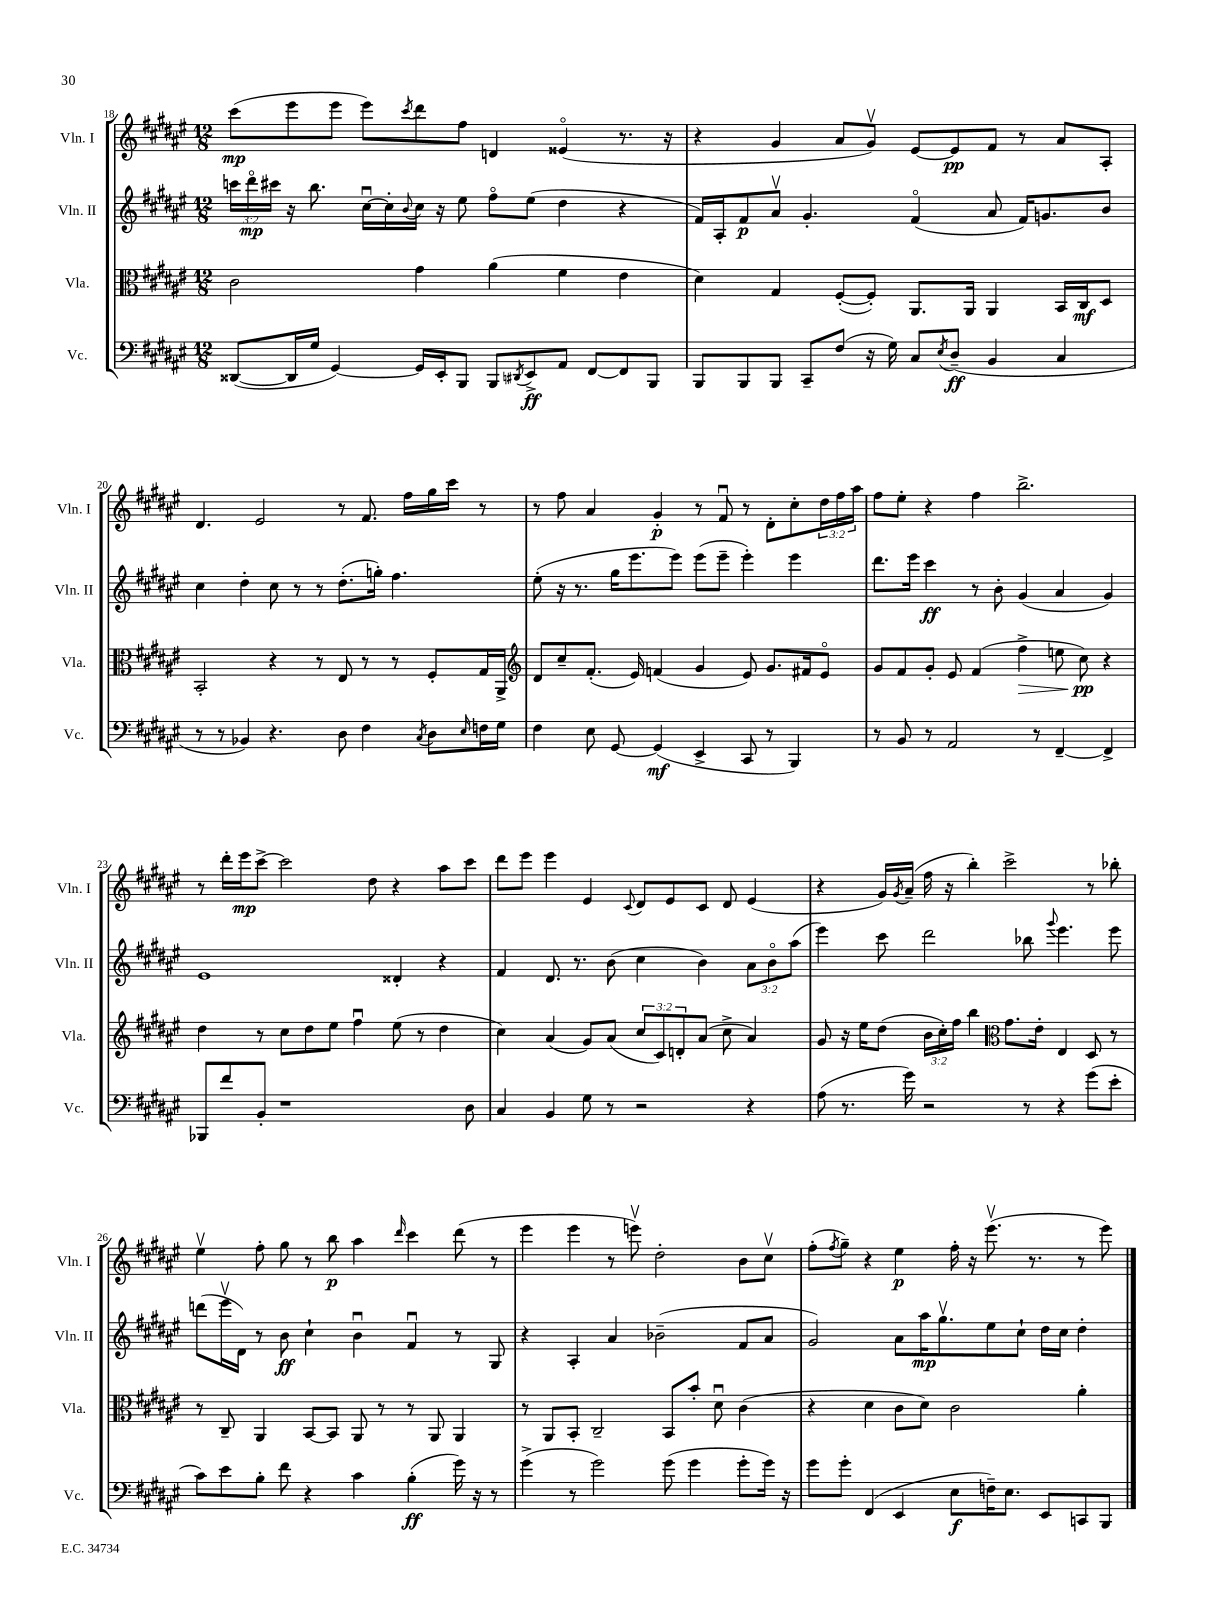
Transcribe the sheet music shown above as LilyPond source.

<<
\new StaffGroup <<
\new Staff = "s0" \with { instrumentName = "Vln. I" shortInstrumentName = "Vln. I" } {
    \clef treble \key fis \major \numericTimeSignature \time 12/8 \override Staff.TupletNumber.text = #tuplet-number::calc-fraction-text
    cis'''8\mp( eis'''8 eis'''8 eis'''8) \acciaccatura { cis'''8 } dis'''8 fis''8 d'4 eisis'4\flageolet( r8. r16 |
    r4 gis'4 ais'8 gis'8\upbow) eis'8~ eis'8\pp fis'8 r8 ais'8 ais8-. |
    dis'4. eis'2 r8 fis'8. fis''16 gis''16 cis'''16 r8 |
    r8 fis''8 ais'4 gis'4-.\p r8 fis'8\downbow r8 dis'8-. cis''8-. \tuplet 3/2 { dis''16 fis''16 ais''16 } |
    fis''8 eis''8-. r4 fis''4 b''2.-> |
    r8 dis'''16-. eis'''16\mp cis'''8~-> cis'''2 dis''8 r4 ais''8 cis'''8 |
    dis'''8 eis'''8 eis'''4 eis'4 \appoggiatura { cis'8 } dis'8 eis'8 cis'8 dis'8 eis'4( |
    r4 gis'16) \acciaccatura { gis'8 } ais'16--( fis''16 r16 b''4-.) cis'''2-> r8 bes''8-. |
    eis''4\upbow fis''8-. gis''8 r8 b''8\p ais''4 \grace { dis'''16 } cis'''4 dis'''8( r8 |
    eis'''4 eis'''4 r8 e'''8\upbow) dis''2-. b'8 cis''8\upbow |
    fis''8-.( \acciaccatura { fis''8 } gis''8--) r4 eis''4\p fis''16-. r16 eis'''8.\upbow( r8. r8 eis'''8) \bar "|." |
}
\new Staff = "s1" \with { instrumentName = "Vln. II" shortInstrumentName = "Vln. II" } {
    \clef treble \key fis \major \numericTimeSignature \time 12/8 \override Staff.TupletNumber.text = #tuplet-number::calc-fraction-text
    \tuplet 3/2 { c'''16 dis'''16\flageolet\mp cis'''16 } r16 b''8. cis''16~\downbow cis''16-. \appoggiatura { b'8 } cis''16 r16 eis''8 fis''8\flageolet eis''8( dis''4 r4 |
    fis'16) ais16-. fis'8\p ais'8\upbow gis'4.-. fis'4\flageolet( ais'8 fis'16) g'8. b'8 |
    cis''4 dis''4-. cis''8 r8 r8 dis''8.-.( g''16-.) fis''4. |
    eis''8-.( r16 r8. gis''16 eis'''8. eis'''8) eis'''8( eis'''8-- eis'''4-.) eis'''4 |
    dis'''8. eis'''16 cis'''4\ff r8 b'8-. gis'4( ais'4 gis'4) |
    eis'1 disis'4-. r4 |
    fis'4 dis'8. r8. b'8( cis''4 b'4) \tuplet 3/2 { ais'8 b'8\flageolet ais''8( } |
    eis'''4) cis'''8 dis'''2 bes''8 \appoggiatura { gis'''8 } eis'''4. eis'''8 |
    d'''8( eis'''16\upbow dis'16) r8 b'8\ff cis''4-! b'4\downbow fis'4\downbow r8 gis8 |
    r4 ais4-. ais'4 bes'2--( fis'8 ais'8 |
    gis'2) ais'8 ais''16\mp gis''8.\upbow eis''8 cis''8-! dis''16 cis''16 dis''4-. \bar "|." |
}
\new Staff = "s2" \with { instrumentName = "Vla." shortInstrumentName = "Vla." } {
    \clef alto \key fis \major \numericTimeSignature \time 12/8 \override Staff.TupletNumber.text = #tuplet-number::calc-fraction-text
    cis'2 gis'4 ais'4( fis'4 eis'4 |
    dis'4) gis4 fis8~-.( fis8-.) ais,8. ais,16 ais,4 b,16 cis16\mf dis8 |
    b,2-. r4 r8 eis8 r8 r8 fis8-. gis16 ais,16-> |
    \clef treble dis'8 cis''8-- fis'8.-.( eis'16) f'4( gis'4 eis'8) gis'8. fis'16 eis'8\flageolet |
    gis'8 fis'8 gis'8-. eis'8 fis'4( fis''4->\> e''8 cis''8\pp\!) r4 |
    dis''4 r8 cis''8 dis''8 eis''8 fis''4\downbow eis''8( r8 dis''4 |
    cis''4) ais'4( gis'8) ais'8( \tuplet 3/2 { cis''8 cis'8) d'8-. } ais'8( cis''8-> ais'4) |
    gis'8 r16 eis''16 dis''8( \tuplet 3/2 { b'16 cis''16-.) fis''16 } b''4 \clef alto gis'8. eis'16-. eis4 dis8 r8 |
    r8 cis8-- ais,4 b,8~ b,8 ais,8 r8 r8 ais,8 ais,4 |
    r8 ais,8 b,8-. cis2-- b,8 b'8-. dis'8\downbow cis'4( |
    r4 dis'4 cis'8 dis'8) cis'2 ais'4-. \bar "|." |
}
\new Staff = "s3" \with { instrumentName = "Vc." shortInstrumentName = "Vc." } {
    \clef bass \key fis \major \numericTimeSignature \time 12/8
    disis,8~( disis,16 gis16 gis,4~) gis,16 eis,16-. b,,8 b,,8 \acciaccatura { dis,8 } eis,8->\ff ais,8 fis,8~ fis,8 b,,8 |
    b,,8 b,,8 b,,8 cis,8-- fis8( r16 gis16) cis8 \acciaccatura { eis8 } dis8--\ff( b,4 cis4 |
    r8 r8 bes,4) r4. dis8 fis4 \acciaccatura { cis8 } dis8 \grace { eis16 } f16 gis16 |
    fis4 eis8 gis,8~ gis,4\mf( eis,4-> cis,8 r8 b,,4) |
    r8 b,8 r8 ais,2 r8 fis,4~-- fis,4-> |
    bes,,8 fis'8 b,8-. r1 dis8 |
    cis4 b,4 gis8 r8 r2 r4 |
    ais8( r8. gis'16) r2 r8 r4 gis'8( eis'8-. |
    cis'8) eis'8 b8-. fis'8 r4 cis'4 b4-.\ff( gis'16) r16 r8 |
    gis'4->( r8 gis'2) gis'8( gis'4 gis'8-. gis'16) r16 |
    gis'8 gis'8-. fis,4( eis,4 eis8\f f16--) eis8. eis,8 c,8 b,,8 \bar "|." |
}
>>
>>
\layout { \context { \Score currentBarNumber = #18 } }
